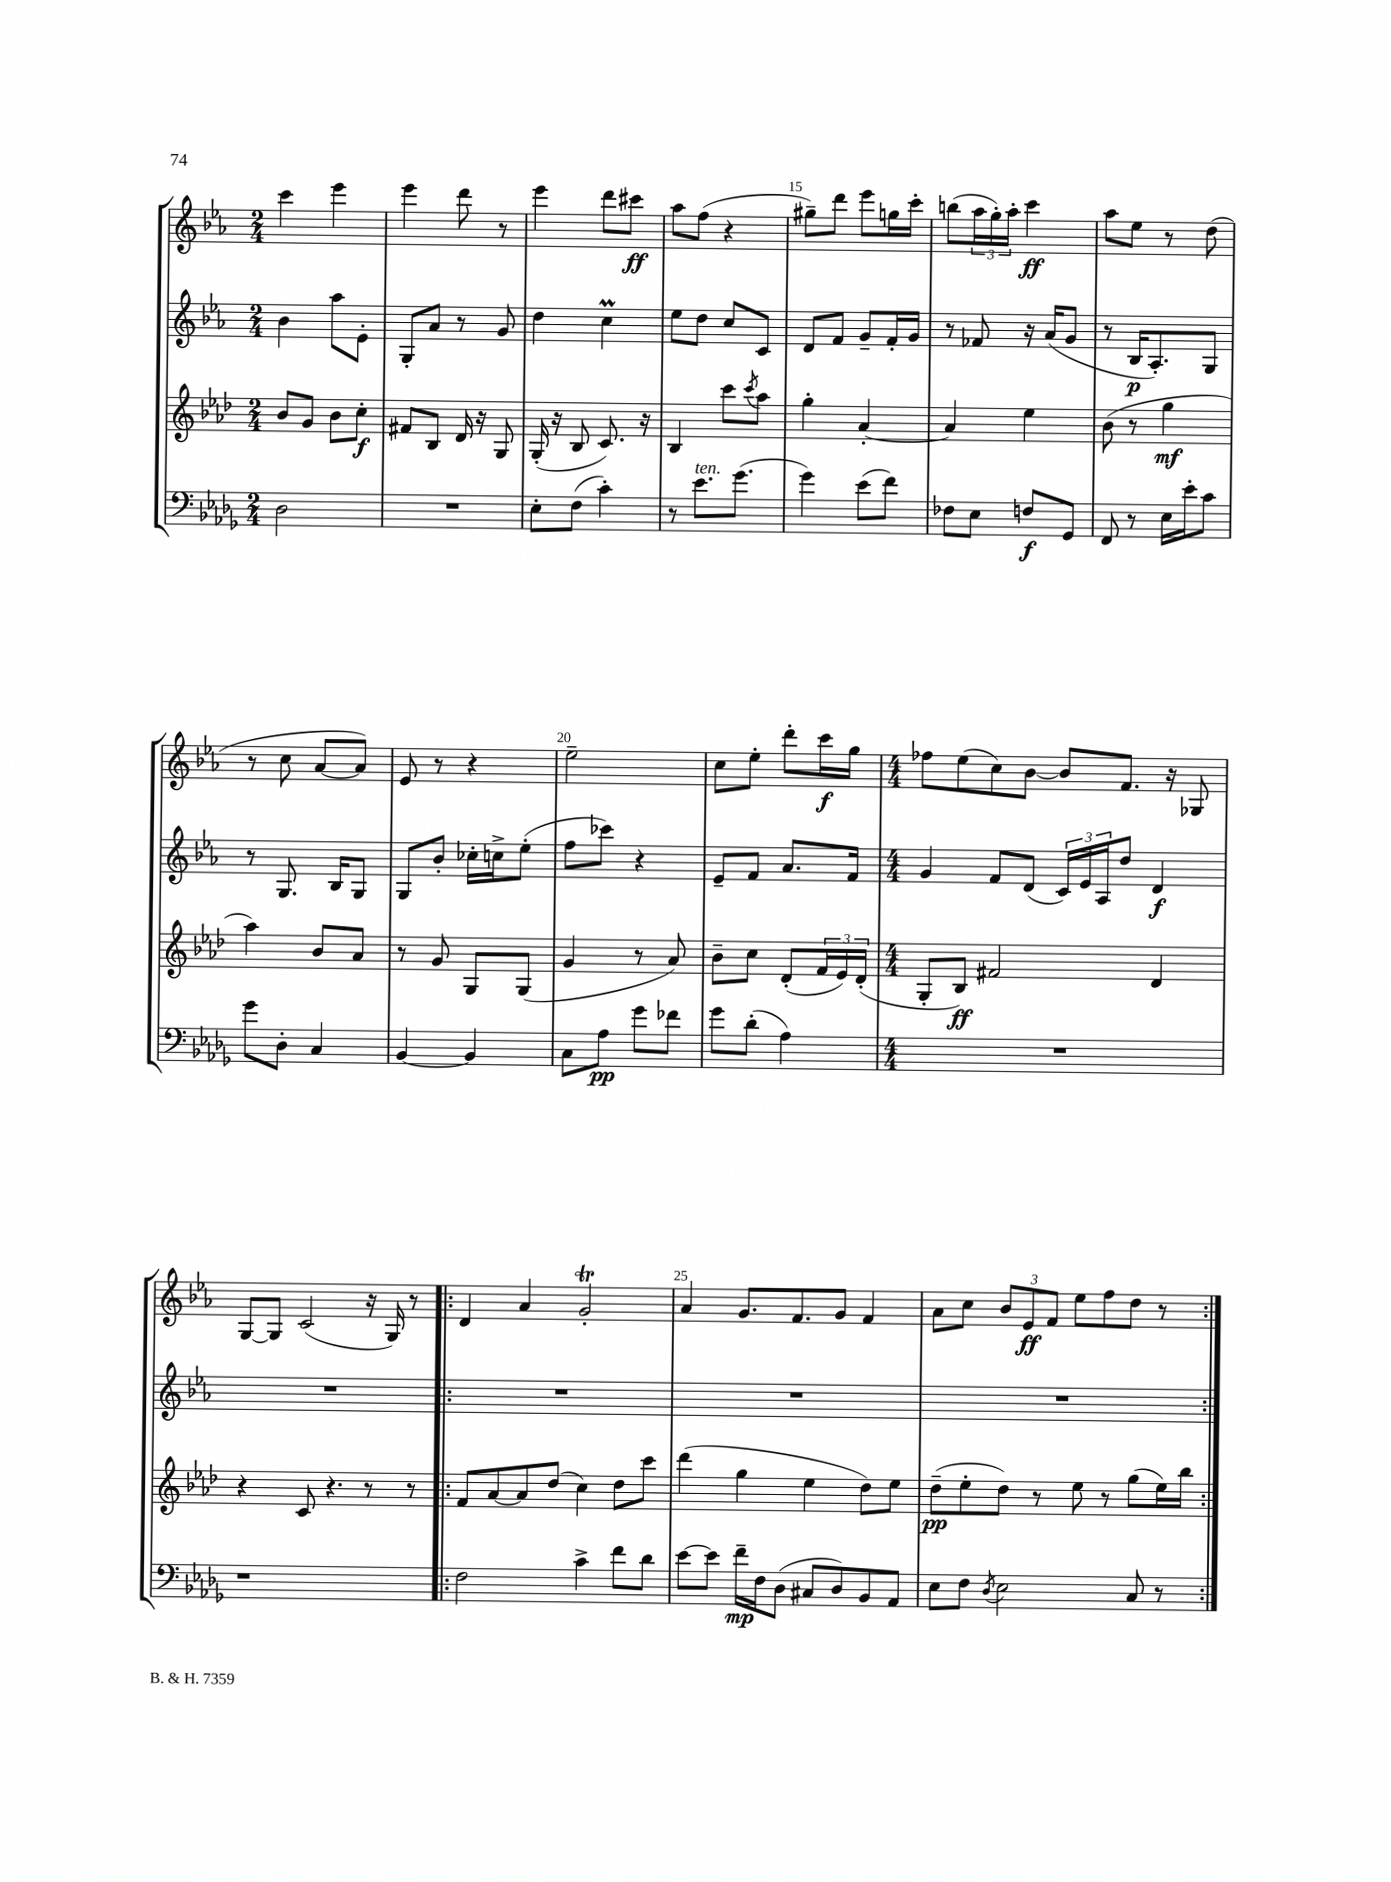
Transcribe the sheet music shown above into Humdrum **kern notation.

**kern	**kern	**kern	**kern
*staff4	*staff3	*staff2	*staff1
*clefF4	*clefG2	*clefG2	*clefG2
*k[b-e-a-d-g-]	*k[b-e-a-d-]	*k[b-e-a-]	*k[b-e-a-]
*M2/4	*M2/4	*M2/4	*M2/4
2D-	8b-	4b-	4ccc
.	8g	.	.
.	8b-	8aa-	4eee-
.	8cc'	8e-'	.
=	=	=	=
2r	8f#	8G'	4eee-
.	8B-	8a-	.
.	16d-	8r	8ddd
.	16r	.	.
.	8G	8g	8r
=	=	=	=
8E-'	(16G'	4dd	4eee-
.	16r	.	.
(8F	8B-	.	.
4c')	8.c)	4cc	8ddd
.	.	.	8ccc#
.	16r	.	.
=	=	=	=
8r	4B-	8ee-	8aa-
8.e-	.	8dd	(8ff
.	8ccc	8cc	4r
(8.g-	.	.	.
.	8qccc	.	.
.	8aa-	8c	.
=	=	=	=
4g-)	4gg'	8d	8gg#~)
.	.	8f	8ddd
(8e-	[4a-'	8g~	8eee-
8f)	.	16f'	16gg
.	.	16g	16ccc'
=	=	=	=
8F-	4a-]	8r	(8bb
8E-	.	8f-	24aa-
.	.	.	24gg')
.	.	.	24aa-'
8F	4ee-	16r	4ccc
.	.	(16a-	.
8GG-	.	8g	.
=	=	=	=
8FF	(8b-	8r	8aa-
8r	8r	16B-	8ee-
.	.	8.A-')	.
16E-	4gg	.	8r
16e-'	.	.	.
8c	.	8G	(8dd
=	=	=	=
8g-	4aa-)	8r	8r
8D-'	.	8.G	8cc
4C	8b-	.	[8a-
.	.	16B-	.
.	8a-	8G	8a-])
=	=	=	=
[4BB-	8r	8G	8e-
.	8g	8b-'	8r
4BB-]	8G	16cc-'	4r
.	.	16cc^	.
.	(8G	(8ee-'	.
=	=	=	=
8C	4g	8ff	2ee-~
8A-	.	8ccc-)	.
8g-	8r	4r	.
8f-	8a-)	.	.
=	=	=	=
8g-	8b-~	8e-~	8cc
(8d-'	8cc	8f	8ee-'
4A-)	(8d-'	8.a-	8ddd'
.	24f	.	16ccc
.	24e-)	.	.
.	.	16f	16gg
.	(24d-'	.	.
=	=	=	=
*M4/4	*M4/4	*M4/4	*M4/4
1r	8G'	4g	8ff-
.	8B-)	.	(8ee-
.	2f#	8f	8cc)
.	.	(8d	[8b-
.	.	24c)	8b-]
.	.	24e-	.
.	.	24A-	.
.	.	8dd	8.f
.	4d-	4d	.
.	.	.	16r
.	.	.	8G-
=	=	=	=
1r	4r	1r	[8G
.	.	.	8G]
.	8c	.	(2c
.	4.r	.	.
.	8r	.	16r
.	.	.	16G)
.	8r	.	8r
=!|:	=!|:	=!|:	=!|:
2F	8f	1r	4d
.	[8a-	.	.
.	8a-]	.	4a-
.	(8dd-	.	.
4c^	4cc)	.	2g'
8f	8dd-	.	.
8d-	8ccc	.	.
=	=	=	=
[8e-	(4ddd-	1r	4a-
8e-]	.	.	.
16f~	4gg	.	8.g
16F	.	.	.
(8D-	.	.	.
.	.	.	8.f
8C#	4ee-	.	.
8D-)	.	.	8g
8BB-	8dd-)	.	4f
8AA-	8ee-	.	.
=	=	=	=
8E-	(8dd-~	1r	8a-
8F	8ee-'	.	8cc
8qD-	.	.	.
2E-	8dd-)	.	12b-
.	.	.	12e-
.	8r	.	.
.	.	.	12f
.	8ee-	.	8ee-
.	8r	.	8ff
8C	(8gg	.	8dd
8r	16ee-)	.	8r
.	16bb-	.	.
==:|!	==:|!	==:|!	==:|!
*-	*-	*-	*-
